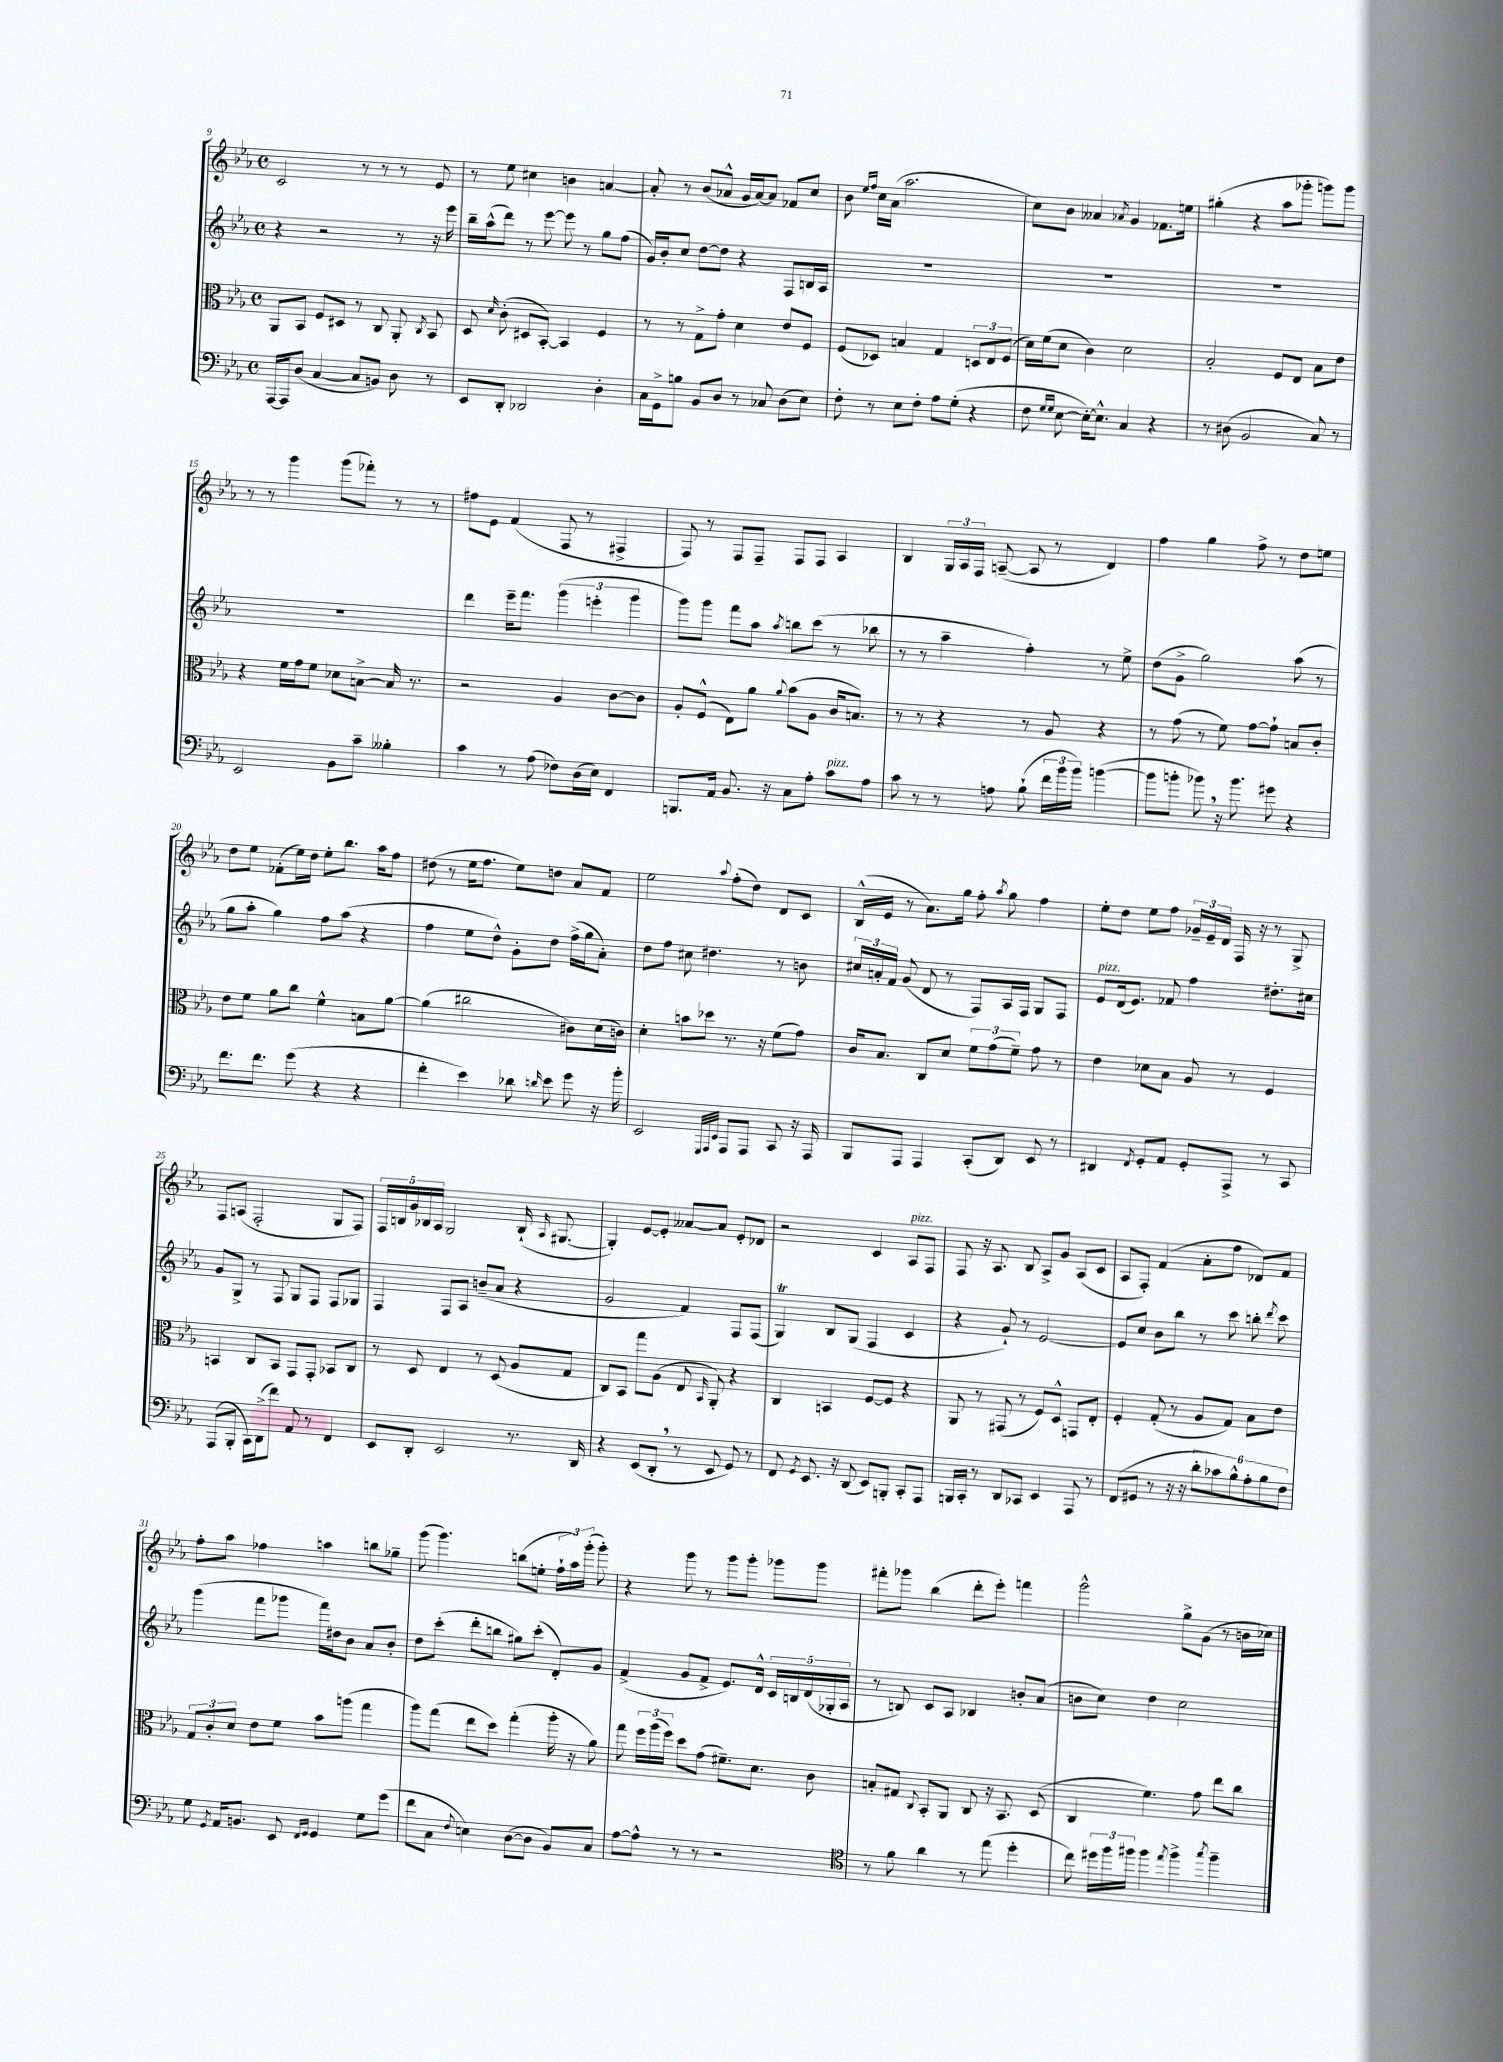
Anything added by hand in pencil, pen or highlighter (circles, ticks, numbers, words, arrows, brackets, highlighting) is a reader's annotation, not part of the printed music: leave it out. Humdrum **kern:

**kern	**kern	**kern	**kern
*staff4	*staff3	*staff2	*staff1
*clefF4	*clefC3	*clefG2	*clefG2
*k[b-e-a-]	*k[b-e-a-]	*k[b-e-a-]	*k[b-e-a-]
*M4/4	*M4/4	*M4/4	*M4/4
*met(c)	*met(c)	*met(c)	*met(c)
[16AAA-/LL	8AA-/L	4r	2c/
16AAA-/]J	.	.	.
(8D/J	8BB-/J	.	.
[4C/	8F/L	2r	.
.	8D#/J	.	.
8C/]L	8r	.	8r
8BB/J)	8C/	.	8r
8D\	8AA-'/	8r	8r
.	8qC/	.	.
8r	8BB-/	16r	8e-/
.	.	16eee-\	.
=	=	=	=
8EE-/L	8D/	16bb-~\LL	8r
.	.	(16aa-^^\J	.
.	16qqd/	.	.
8DD'/J	(8c'\	8ddd\J)	8ee-\
2DD-/	8D#/L	8r	4cc#\
.	[8BB-'/J)	[8eee-\	.
.	4BB-/]	8eee-\]	4b\
.	.	8r	.
4D'\	4F/	8gg\L	[4a/
.	.	(8ff\J	.
=	=	=	=
16C\LL	8r	16g/LL)	8a'/]
16GG^\J	.	16b-'/J	.
8B\J	8r	8cc/J	8r
8BB-/L	8G^\L	[8dd\L	(8b-/L
8D/J	8g'\J	8dd\]J	8a-^^/J
8r	4d\	4r	16g/LL
.	.	.	[16a-/J)
8C-/	.	.	8a-/]J
(8D\L	8e-/L	8F/L	8f-/L
8E-\J)	8F/J	16B/L	8cc/J
.	.	16A-/JJ	.
=	=	=	=
8F'\	(8F/L	1r	8b-\
.	.	.	16qqee-/LL
.	.	.	16qqff/JJ
8r	8D-/J)	.	16cc\LL
.	.	.	(16a-\JJ
8E-\L	4B/	.	2.aa-\
8F'\J	.	.	.
8A-\L	4G/	.	.
(8G'\J	.	.	.
4r	12D/L	.	.
.	12E-/	.	.
.	(12F/J	.	.
=	=	=	=
8F\	16d\LL)	1r	8cc\L)
.	(16f\J	.	.
16qqG/LL	.	.	.
16qqG/JJ	.	.	.
[8E-\	8d\J	.	8b-\J
16E-'\_LK)	4c\)	.	4a--/
8.E-^^\]J	.	.	.
.	.	.	8qa-/
4C/	2d\	.	4g/
4r	.	.	8.f-\L
.	.	.	16ee\Jk
=	=	=	=
8r	2B-'/	1r	(4gg#'\
(8D#\	.	.	.
2BB-/	.	.	4r
.	8F/L	.	8aa-\L
.	8E-/J	.	8ggg-'\J
8C/)	8B-\L	.	8ggg\L)
8r	8e-\J	.	8ggg\J
=	=	=	=
2EE-/	4r	1r	8r
.	.	.	8r
.	16f\LL	.	4ggg\
.	16g\J	.	.
.	8f\J	.	.
8BB-\L	8d-\L	.	(8ggg\L
8c~\J	[8B^\J	.	8fff-'\J)
4B--'\	16B/]	.	8r
.	8.r	.	.
.	.	.	8r
=	=	=	=
4c\	2r	4ddd\	8ff#\L
.	.	.	8e-\J
8r	.	16eee-~\LK	(4f/
.	.	8.fff\J	.
(8A-\	.	.	.
8F-\L)	4A-/	(6ggg\	8F/
(16D\L	.	.	8r
.	.	6eee'\	.
16E-\JJ)	.	.	.
4FF/	[8c\L	.	4F#^/
.	.	6ggg\	.
.	8c\]J	.	.
=	=	=	=
8.BBB/L	8A-'/L	8ggg\L)	8F/)
.	(8F^^/J	8ggg\J	8r
16AA-/Jk	.	.	.
8.BB-/	8E-\L)	8fff\L	8F/L
.	8a-\J	8aa-\J	8F~/J
16r	.	.	.
.	8qqa-/	8qaa-/	.
8C\L	(8b-\L	8bb\L	8F/L
8A-'\J	8A-\J	(8ccc\J	8F/J
8c\L	16c/LK	8r	4A-/
.	8.B/J)	.	.
8A-\J	.	8bb-\	.
=	=	=	=
8c\	8r	8r	4B-/
8r	8r	8r	.
8r	4r	4aa-~\	24G/LL
.	.	.	24A-/
.	.	.	24F/JJ
8A\	.	.	([8A~/
(8B-`\	8r	4ff'\)	8A/]
24f\LL	8A-/	.	8r
24b-\	.	.	.
24b-\JJ)	.	.	.
([4b\	4r	8r	4d/)
.	.	8ee-^\	.
=	=	=	=
8b\]L	8r	(8dd\L	4ff\
8b'\J	(8g\	8g^\J	.
8b-\)	8r	2gg\)	4gg\
16r	8f\)	.	.
8.b-\	.	.	.
.	[8g\L	.	8ff^\
8g#\	8g`\]J	.	8r
4r	8B/L	(8aa-\	8dd\L
.	8c'/J	8r	8ee\J
=	=	=	=
8.f\L	8e-\L	8gg\L	8dd\L
.	8f\J	8aa-'\J	8ee-\J
8.f\J	.	.	.
.	8a-\L	4gg\)	(8f-'\L
(8g\	8cc\J	.	16ee-\L)
.	.	.	16dd\JJ
4r	4f^^\	8ff\L	8ee-'\L
.	.	(8aa-\J	8.bb-\J
4r	8B\L	4r	.
.	.	.	16aa-\LK
.	[8a-\J	.	8ff\J
=	=	=	=
4f'\	(4a-\]	4ff\	(8dd#\
.	.	.	8r
4e-\)	2cc#\	8ee-\L	16ee-\LK
.	.	.	8.ff\J
.	.	8dd^^\J)	.
8d-\	.	8g'\L	8ee-\L)
16qqd/	.	.	.
8e-\	.	8dd\J	8dd\J
8g\	8c#\L)	(16ff^\LL	8a-/L
.	.	16gg\J	.
16r	(16d\L	8a-'\J)	8f/J
16b-'\	16c\JJ)	.	.
=	=	=	=
2EE-/	4d'\	8dd\L	2ee-\
.	.	8ff\J	.
.	8b\L	8cc#\	.
.	8dd-\J	4.dd#\	.
32qqGGG/LLL	.	.	.
32qqAAA-/	.	.	.
32qqEE-/JJJ	.	.	8qqaa-/
8AAA-/L	8.r	.	(8ff'\L
8AAA-/J	.	.	8dd\J)
.	16r	.	.
8CC/	(8f\L	8r	8d/L
16r	8g\J)	8b\	8c/J
16AAA-/	.	.	.
=	=	=	=
8BBB-/L	16c/LK	24cc#/LL	(16B-^^/LL
.	.	24a'/	.
.	8.B-/J	.	16e-/JJ
.	.	24f/JJ	.
8AAA-/J	.	(8g/	8r
4AAA-/	8C/L	8d/	8.a-\L)
.	8d/J	8r	.
.	.	.	16gg\Jk
(8CC'/L	12f\L	8F/L)	8ff'\
.	(12g\	.	.
.	.	.	8qaa-/
8DD/J)	.	16A-/L	8gg\
.	12f~\J)	.	.
.	.	16F/JJ	.
8EE-/	8g\	8G/L	4ff\
8r	8r	8F/J	.
=	=	=	=
4DD#/	4e-\	8e-/L	8ee-'\L
.	.	(16d/k	8dd\J
.	.	8.e-/J)	.
8qFF/	.	.	.
8GG'/L	8d-\L	.	8ee-\L
8AA-/J	8B-\J	8f-/	8ff\J
8GG'/L	8A-/	4ff\	24g-~/LL
.	.	.	24e-~/
.	.	.	24d/JJ
8AAA-^/J	8r	.	16F/
.	.	.	16r
8r	4F/	8.dd#'\L	8r
8CC/	.	.	8G^/
.	.	16cc#\Jk	.
=	=	=	=
(8AAA-/L	4BB/	8g/L	8F/L
8BBB-'/J	.	8G^/J	(8A/J
16CC\LL)	8C/L	8r	2F'/
(16DD^\J	.	.	.
8f\J)	8BB/J	8F/	.
8AA-/	8GG/L	8G/L	.
8r	8GG'/J	8F/J	.
4FF/	8BB-/L	8F/L	8G/L
.	8C/J	8G-/J	8F/J)
=	=	=	=
8EE-/L	8r	4F/	20F/LL
.	.	.	20B/
.	.	.	20g/
8DD'/J	8D/	.	.
.	.	.	20B-/
.	.	.	20A-/JJ
2EE-/	4E-/	8F/L	2G/
.	.	8A-/J	.
.	8r	(8b~/L	.
.	(8D/	8a-/J	.
8.r	8A-/L	4r	(16B-`/
.	.	.	16qqA-/
.	.	.	[8.G#/
.	8G/J	.	.
16DD/	.	.	.
=	=	=	=
4r	8C/L)	2g/	4G#'/])
.	8BB-/J	.	.
(8EE-/L	8gg\L	.	[8e-/L
8DD'/J	(8A-\J	.	8e-'/]J
8r	8E-/	4f/)	[8a--/L
.	16qqBB-/	.	.
8EE-/	8AA-'/)	.	8a--/]J
8GG/)	4r	8F/L	8e-'/L
8r	.	(8F/J	8d-/J
=	=	=	=
8FF/	4C/	4G/)	2r
8qGG/	.	.	.
8.EE-/	.	.	.
.	4BB/	8B-/L	.
16r	.	.	.
(8DD/	.	(8G/J	.
8EE-/L)	[8F/L	4F/	4c/
8BBB'/J	8F/]J	.	.
8CC'/L	4r	4c/	8A-/L
8AAA-/J	.	.	8F/J
=	=	=	=
16BBB/LL	8AA-/	4r	8F/
16CC'/JJ	.	.	.
8r	8r	.	16r
.	.	.	8.A-/
8DD/L	(8GG#/	8g`/)	.
8CC-/J	8r	8r	8B-/
4EE-/	8F/L)	[2e-/	8A-^/L
.	8D^^/J	.	8g/J
8AAA-/	8GG/L	.	(8A-/L
8r	8E-'/J	.	8c/J
=	=	=	=
(8FF/L	4F'/	8e-/]L	8A-/L
8GG#/J	.	8cc/J	8F'/J)
8r	(8G'/	8b-\L	(4f/
16r	8r	8bb-\J	.
16r	.	.	.
12d'\L	8A-/L	8r	8a-'\L
12c-\)	.	.	.
.	8G/J)	8ccc\	8ff\J
12B-^^\	.	.	.
12A-'\	8B-\L	8bb'\	8d-/L)
12B-\	.	.	.
.	.	8qddd/	.
.	8e-\J	8ccc\	8f/J
12F\J	.	.	.
=	=	=	=
8G\	12G/L	(4ggg\	8ff'\L
.	12c'/	.	.
8qGG/	.	.	.
16AA-/LK	.	.	8aa-\J
.	12d/J	.	.
8.BB/J	.	.	.
.	8e-\L	8fff\L	4ff-\
8EE-/	8f\J	8ggg-\J	.
16qqFF/LL	.	.	.
16qqGG/JJ	.	.	.
4GG/	8b-\L	16fff\LL)	4aa\
.	.	16dd#\J	.
.	(8aa\J	8b-\J	.
8G\L	4gg\	8a-/L	8bb\L
(8g\J	.	8b-'/J	8gg-~\J
=	=	=	=
8f\L	8aa-\L)	8dd\L	(8ggg\
8C\J	(8gg\J	(8ccc'\J	4.ggg\)
8qqF/	.	.	.
4E\)	8ee-\L	8ddd'\L	.
.	8dd\J)	8bb\J	.
([8D\L	(4gg'\	8gg#\L)	(8bb\L
8D\]J	.	(8ccc'\J	8ee'\J
8BB-/L)	16aa-'\	8d'/L)	24ff`\LL
.	.	.	24aa-\)
.	16r	.	.
.	.	.	(24ggg'\JJ
8C/J	8a-\)	8g/J	8ggg'\)
=	=	=	=
[8A-\L	8gg\	(4f^/	4r
8A-^^\]J	24ff\LL	.	.
.	(24aa-\	.	.
.	24ff\JJ)	.	.
8r	8dd\L	8g/L	8ggg\
8r	(8g\J	8f^/J	8r
2r	8.f#~\L)	8.e-/L)	8ggg\L
.	.	.	8ggg'\J
.	8.d\J	16d^^/Jk	.
.	.	20c/LL	8ggg-\L
.	.	20B/	.
.	.	(20d/	.
.	8c\	.	8ggg-\J
.	.	20G-'/	.
.	.	20A-/JJ	.
=	=	=	=
*clefC4	*	*	*
8r	8B'/L	8r	8fff#'\L
8f\	8G#/J	8B/)	8ggg-\J
.	8qqC/	.	.
4a-\	8BB-'/L	8c/L	(4bb-\
.	8AA-/J	8A-/J	.
8r	8C/	4B-/	8ddd'\L
(8ee-\	16r	.	8eee-'\J)
.	8.BB-/	.	.
4dd'\	.	8b'/L	4fff\
.	(8D/	(8a-/J	.
=	=	=	=
8cc\)	4C/	8b\L	2ggg^^\
24dd#\LL	.	8cc\J)	.
24ff\	.	.	.
24ff#\JJ	.	.	.
4ff#\	4.f\)	4dd\	.
8qee-/	.	.	.
4ff#^\	.	2cc\	8gg^\L
.	8g\	.	(8g\J
8qgg/	.	.	.
4ff#~\	8ee-\L	.	8r
.	8cc\J	.	16b\LL
.	.	.	16cc-\JJ)
==	==	==	==
*-	*-	*-	*-
